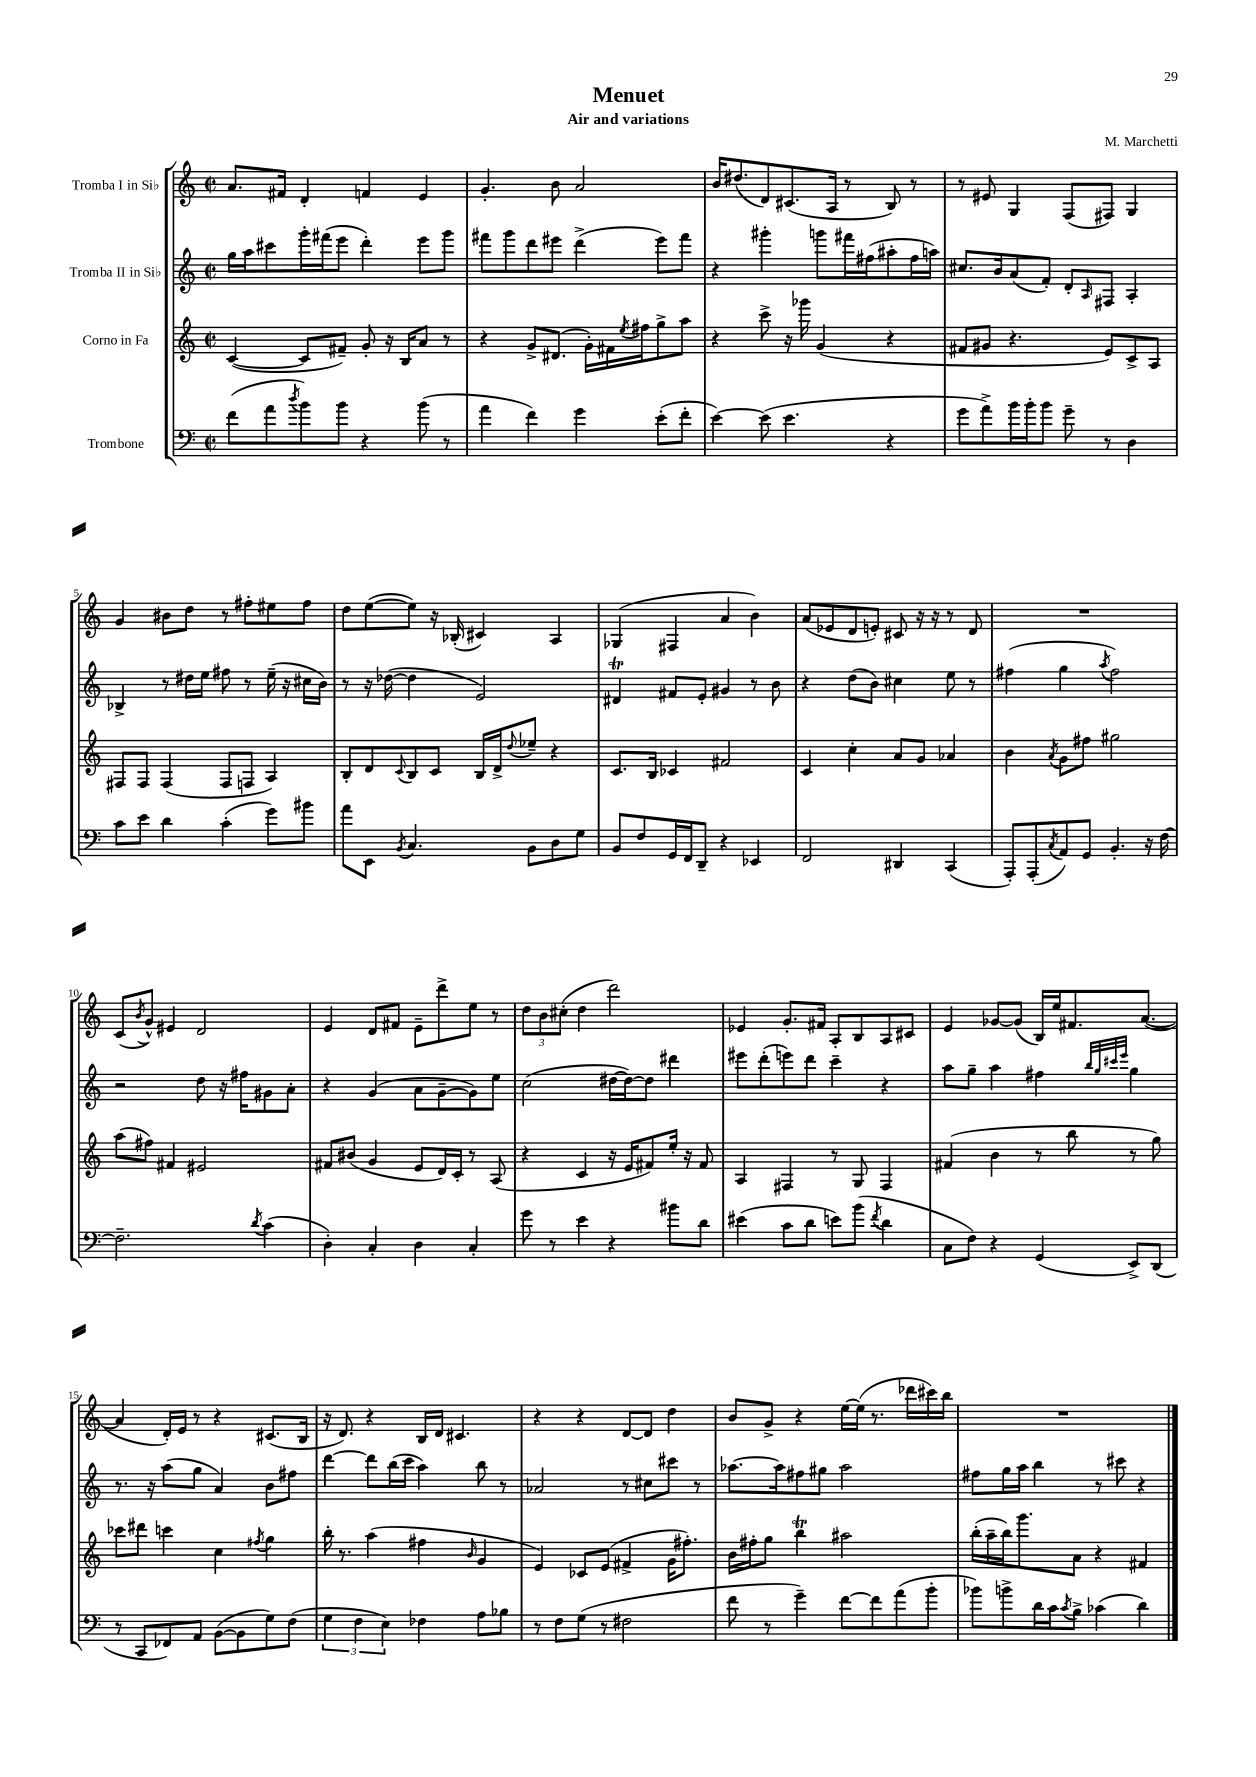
\header { title = "Menuet" composer = "M. Marchetti" subtitle = "Air and variations" }
<<
\new StaffGroup <<
\new Staff = "s0" \with { instrumentName = "Tromba I in Sib" } {
    \clef treble \key c \major \defaultTimeSignature \time 2/2
    a'8. fis'16 d'4-. f'4 e'4 |
    g'4.-. b'8 a'2 |
    b'16 dis''8.( d'8) cis'8.( a16 r8 b8) r8 |
    r8 eis'8 g4 f8( fis8) g4 |
    g'4 bis'8 d''8 r8 fis''8-. eis''8 fis''8 |
    d''8 e''8~( e''8) r16 bes16-.( cis'4) a4 |
    ges4( fis4 a'4 b'4) |
    a'8( ees'8 d'8 e'8-.) cis'8 r16 r16 r8 d'8 |
    R1 |
    c'8( \acciaccatura { b'8 } g'8-^) eis'4 d'2 |
    e'4 d'8 fis'8 e'8-- d'''8-> e''8 r8 |
    \tuplet 3/2 { d''8 b'8 cis''8-.( } d''4 d'''2) |
    ees'4 g'8.-. fis'16 a8-. b8 a8 cis'8 |
    e'4 ges'8~ ges'8( b16) e''16 fis'8. a'8.~( |
    a'4 d'16-.) e'16 r8 r4 cis'8.( b16 |
    r16 d'8.) r4 b16 d'16 cis'4. |
    r4 r4 d'8~ d'8 d''4 |
    b'8 g'8-> r4 e''16~ e''16( r8. des'''16 cis'''16) b''16 |
    R1 \bar "|." |
}
\new Staff = "s1" \with { instrumentName = "Tromba II in Sib" } {
    \clef treble \key c \major \defaultTimeSignature \time 2/2
    g''16 a''16 cis'''8 g'''16-. fis'''16( e'''8 d'''4-.) e'''8 g'''8 |
    fis'''8 g'''8 d'''8 eis'''8 d'''4->( eis'''8) fis'''8 |
    r4 gis'''4-. g'''8 fis'''16 fis''16( ais''8-. fis''16 a''16) |
    cis''8. b'16 a'8( f'8-.) d'8-. \grace { a16 } fis8 a4-. |
    bes4-> r8 dis''16 e''16 fis''8 r8 e''16--( r16 cis''16 b'16) |
    r8 r16 des''16~( des''4 e'2) |
    dis'4\trill fis'8 e'8-. gis'4 r8 b'8 |
    r4 d''8( b'8) cis''4 e''8 r8 |
    fis''4( g''4 \acciaccatura { a''8 } fis''2) |
    r2 d''8 r16 fis''16 gis'8 a'8-. |
    r4 g'4( a'8 g'8~-- g'8) e''8 |
    c''2( dis''16~ dis''16~) dis''8 dis'''4 |
    eis'''8 d'''8-.( e'''8) d'''8 c'''4-- r4 |
    a''8 g''8-- a''4 fis''4 \grace { b''32 g''32 cis'''32 e'''32 } g''4 |
    r8. r16 a''8( g''8 a'4) b'8 fis''8 |
    d'''4~ d'''8 b''16( c'''16 a''4) b''8 r8 |
    aes'2 r8 cis''8 cis'''8 r8 |
    aes''8.~ aes''16 fis''8 gis''8 aes''2 |
    fis''8 g''16 a''16 b''4 r8 cis'''8 r4 \bar "|." |
}
\new Staff = "s2" \with { instrumentName = "Corno in Fa" } {
    \clef treble \key c \major \defaultTimeSignature \time 2/2
    c'4~( c'8 fis'8--) g'8-. r16 b16 a'8 r8 |
    r4 g'8-> dis'8.( g'16-.) fis'16 \acciaccatura { e''8 } fis''16 g''8-> a''8 |
    r4 c'''8-> r16 ges'''16 g'4( r4 |
    fis'8 gis'8 r4. e'8) c'8-> a8 |
    fis8 fis8 fis4( fis8 f8 a4) |
    b8-. d'8 \appoggiatura { c'8 } b8 c'8 b16 d'16-> \appoggiatura { d''8 } ees''8-- r4 |
    c'8. b16 ces'4 fis'2 |
    c'4 c''4-. a'8 g'8 aes'4 |
    b'4 \acciaccatura { a'8 } g'8 fis''8 gis''2 |
    a''8( fis''8) fis'4 eis'2 |
    fis'8 bis'8( g'4 e'8 d'16) c'16-. r8 a8( |
    r4 c'4 r16 e'16 fis'8) e''16-. r16 fis'8 |
    a4 fis4 r8 g8 fis4 |
    fis'4( b'4 r8 b''8 r8 g''8) |
    ces'''8 dis'''8 c'''4 c''4 \acciaccatura { fis''8 } g''4 |
    b''16-. r8. a''4( fis''4 \grace { b'16 } g'4 |
    e'4) ces'8 e'8( fis'4-> g'16 fis''8.-.) |
    b'16 fis''16-. g''8 b''4\trill ais''2 |
    b''16-.( a''16-- b''16) g'''8. a'8 r4 fis'4 \bar "|." |
}
\new Staff = "s3" \with { instrumentName = "Trombone" } {
    \clef bass \key c \major \defaultTimeSignature \time 2/2
    f'8( a'8 \acciaccatura { d''8 } b'8) b'8 r4 b'8( r8 |
    a'4 f'4) g'4 e'8-.( f'8-. |
    e'4~) e'8( e'4. r4 |
    g'8 a'8->) b'16 b'16-. b'8 g'8-- r8 d4 |
    c'8 e'8 d'4 c'4-.( g'8) bis'8 |
    a'8 e,8 \acciaccatura { b,8 } c4. b,8 d8 g8 |
    b,8 f8 g,16 f,16 d,8-- r4 ees,4 |
    f,2 dis,4 c,4( |
    a,,8-.) a,,8-.( \acciaccatura { c8 } a,8) g,8 b,4.-. r16 f16~ |
    f2.-- \acciaccatura { d'8 } c'4( |
    d4-.) c4-. d4 c4-. |
    g'8 r8 e'4 r4 bis'8 d'8 |
    eis'4( c'8 d'8 e'8) b'8( \acciaccatura { f'8 } d'4 |
    c8 f8) r4 g,4( e,8->) d,8( |
    r8 c,8 fes,8) a,8 b,8~( b,8 g8) f8( |
    \tuplet 3/2 { g4 f4 e4) } fes4 a8 bes8 |
    r8 f8 g8( r8 fis2 |
    f'8 r8 g'4--) f'8~ f'8 a'8( b'8-. |
    bes'8) b'8-> d'16 c'16 \acciaccatura { c'8 } b8-> ces'4( d'4) \bar "|." |
}
>>
>>
